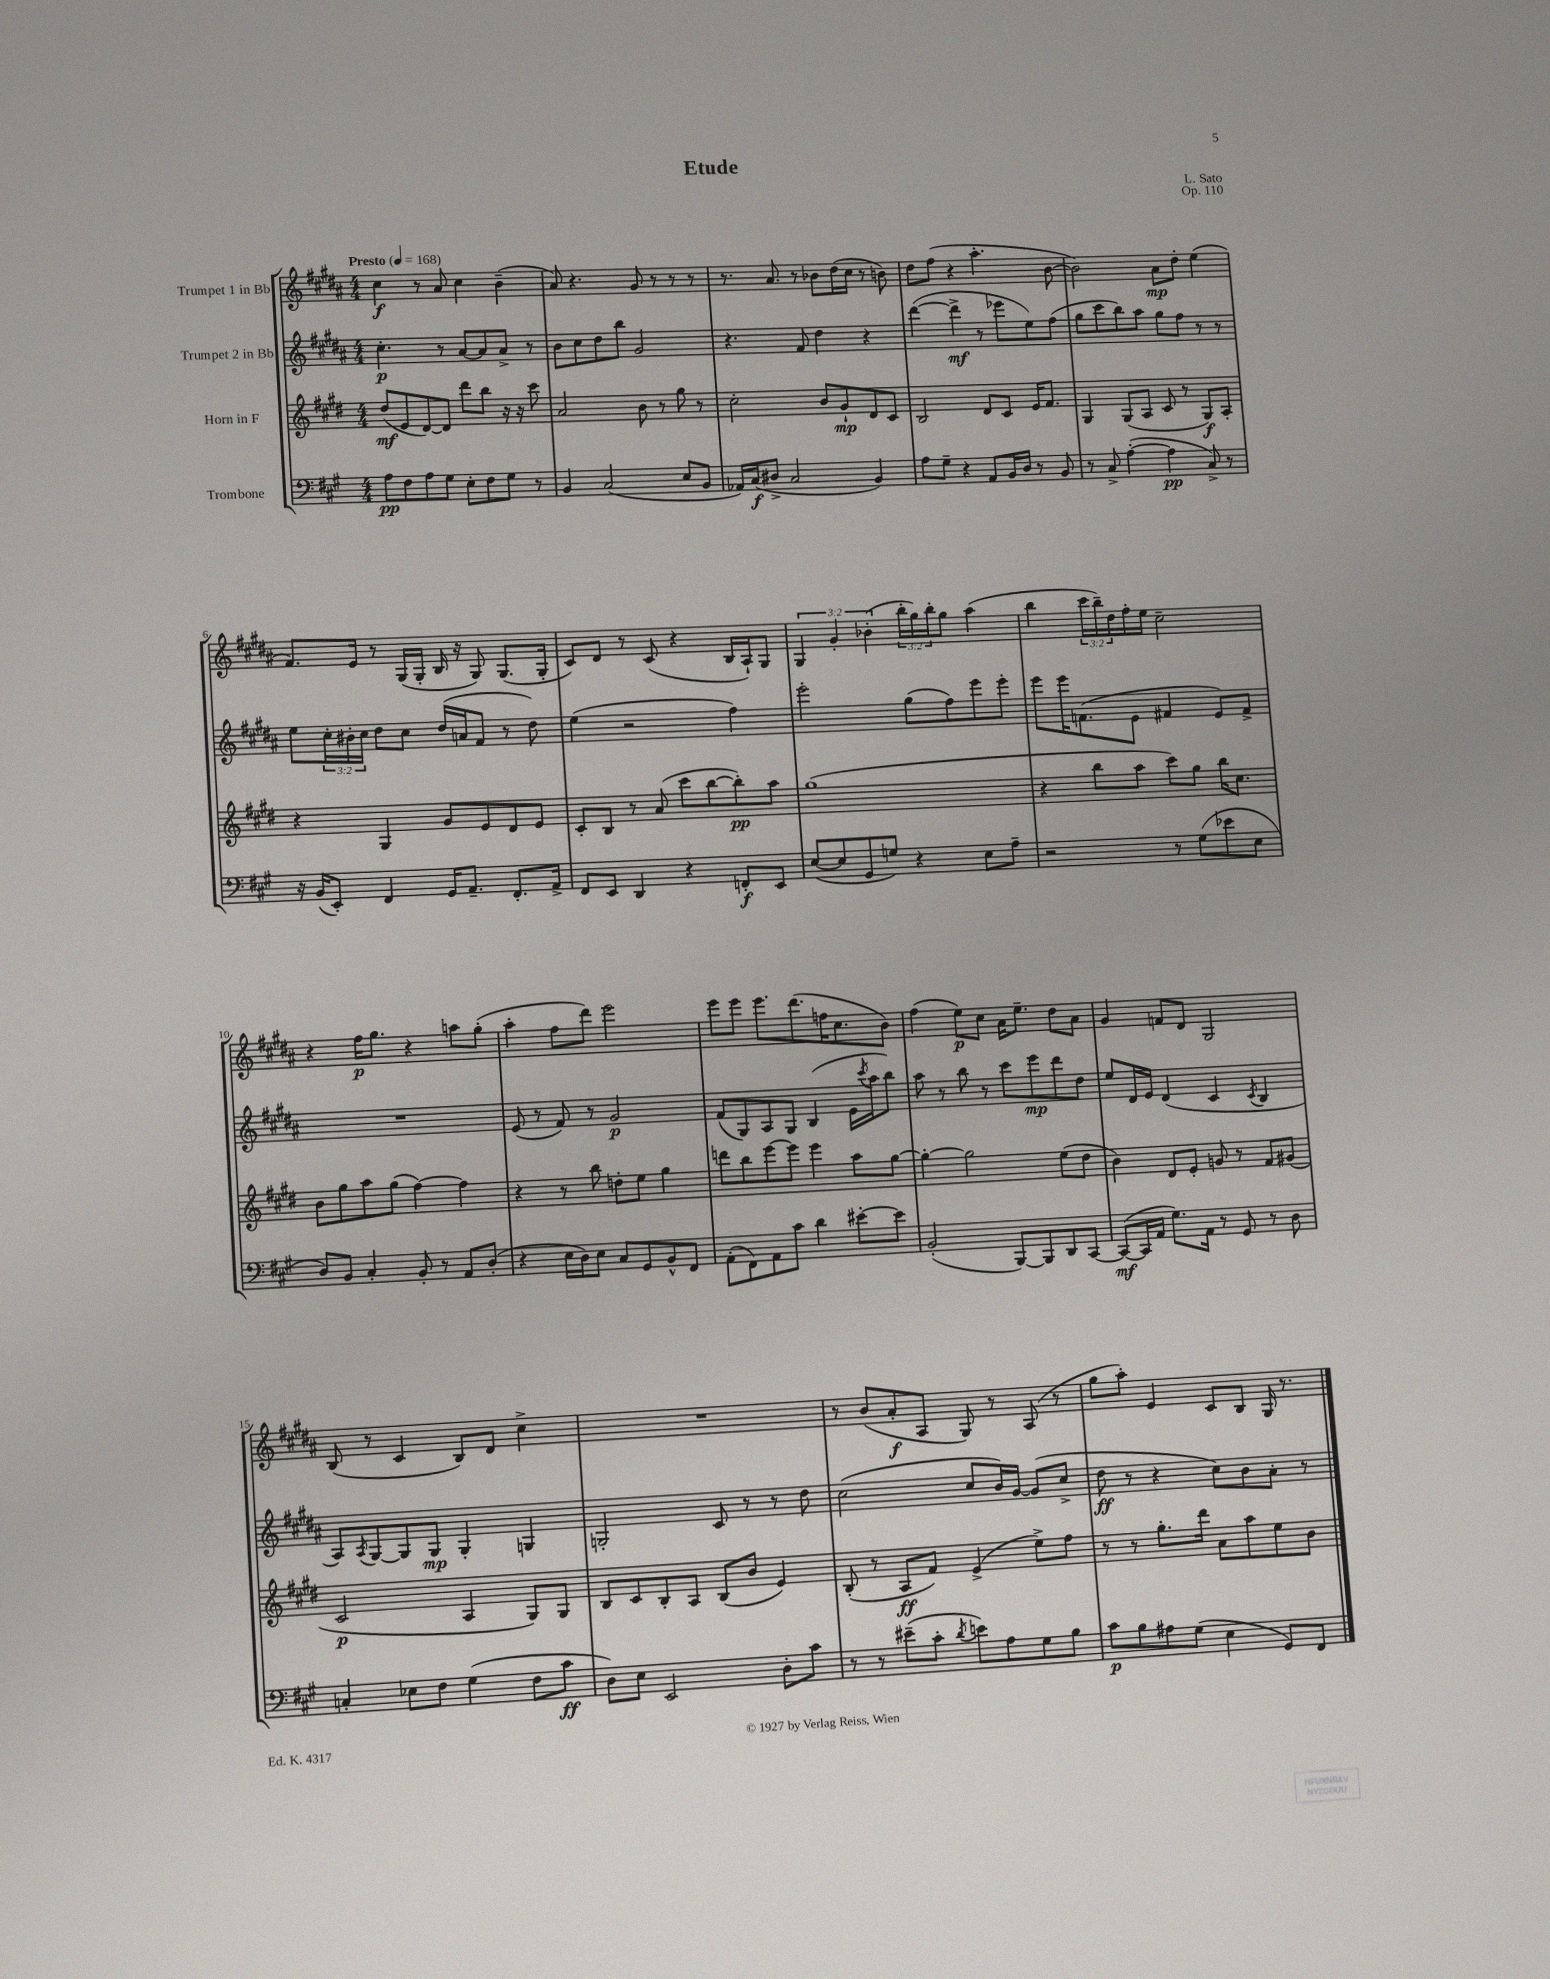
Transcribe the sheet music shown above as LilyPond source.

\header { title = "Etude" composer = "L. Sato" opus = "Op. 110" }
<<
\new StaffGroup <<
\new Staff = "s0" \with { instrumentName = "Trumpet 1 in Bb" } {
    \clef treble \key b \major \numericTimeSignature \time 4/4 \override Staff.TupletNumber.text = #tuplet-number::calc-fraction-text \tempo "Presto" 4 = 168
    cis''4\f r8 ais'8 cis''4 b'4--( |
    ais'8) r4. gis'8 r8 r8 r8 |
    r8. ais'8. r8 bes'8 dis''16( cis''16 r8 b'8) |
    dis''8 fis''8( r4 ais''4.-. b'8~ |
    b'2) ais'8\mp dis''8-. e''4( |
    fis'8.) e'16 r8 gis16( gis16-. b16 r16 gis8) gis8.( gis16-. |
    cis'8) dis'8 r8 cis'8( r4 b16 ais16-!) gis8 |
    \tuplet 3/2 { gis4 gis'4-. bes'4-.( } \tuplet 3/2 { b''16-. gis''16) b''16-. } gis''8 ais''4( |
    b''4 \tuplet 3/2 { cis'''16 b''16--) dis''16 } fis''16-. e''16 cis''2-- |
    r4 fis''16\p gis''8. r4 a''8 gis''8-.( |
    ais''4-. fis''8 dis'''8) e'''2 |
    e'''8 e'''8 e'''8. dis'''8.( f''16 cis''8. b'8) |
    fis''4( e''8\p) cis''8 ais'16 e''8.-- dis''8 ais'8 |
    gis'4 f'8 dis'8 gis2 |
    b8( r8 cis'4 b8) dis'8 cis''4-> |
    R1 |
    r8 b'8( ais'8-.\f ais8 gis8) r8 ais8( r8 |
    gis''8 ais''8-.) e'4 cis'8 b8 gis16 r8. \bar "|." |
}
\new Staff = "s1" \with { instrumentName = "Trumpet 2 in Bb" } {
    \clef treble \key b \major \numericTimeSignature \time 4/4 \override Staff.TupletNumber.text = #tuplet-number::calc-fraction-text
    cis''4.-.\p r8 ais'8~ ais'8 ais'8-> r8 |
    b'8 cis''8 dis''8 b''8 gis'2 |
    r4. fis'8 dis''4 r4 |
    dis'''4~( dis'''4->\mf r8 ees'''8 e''8) fis''8( |
    gis''8 cis'''8 b''8) ais''8 gis''8 fis''8 r8 r8 |
    e''8 \tuplet 3/2 { cis''16-. bis'16-. cis''16 } dis''8 cis''8 dis''16( a'16 fis'8 r8 dis''8) |
    e''4( r2 fis''4) |
    e'''2-. gis''8( fis''8) e'''8 e'''8-. |
    e'''8 e'''16 f'8.( e'8 fis'4 e'8) fis'8-> |
    R1 |
    e'8( r8 fis'8) r8 gis'2\p |
    fis'8( gis8) ais8 gis8 b4( e'16 \acciaccatura { cis'''8 } ais''16 b''8) |
    ais''8 r8 b''8 r8 cis'''8 e'''8\mp dis'''8 dis''8 |
    e''8 dis'16 e'16 dis'4( cis'4 \acciaccatura { cis'8 } b4 |
    ais8) \acciaccatura { ais8 } gis8~ gis8 gis8\mp gis4-. g4 |
    g2-. cis'8 r8 r8 dis''8 |
    cis''2( cis''8 b'16) gis'16~ gis'8( cis''8-> |
    dis''8\ff r8 r4 cis''8) b'8 ais'8-. r8 \bar "|." |
}
\new Staff = "s2" \with { instrumentName = "Horn in F" } {
    \clef treble \key e \major \numericTimeSignature \time 4/4
    dis''8\mf( e'8 dis'8~) dis'8 dis'''8 b''8 r16 r16 cis'''8 |
    a'2 b'8 r8 gis''8 r8 |
    cis''2-. b'8 gis'8-!\mp dis'8 cis'8 |
    b2 dis'8 cis'8 e'16 fis'8. |
    gis4 gis8( a8 cis'8 r8 gis8\f) a8-. |
    r4 gis4 gis'8 e'8 dis'8 e'8 |
    cis'8-. b8 r8 a'8( cis'''8 b''8~ b''8-.\pp) a''8 |
    gis''1( |
    r4 b''8 a''8 cis'''8) gis''8 b''16 cis''8. |
    b'8 gis''8 a''8 gis''8( fis''4~) fis''4 |
    r4 r8 b''8 d''8-. e''8 gis''4 |
    d'''8 b''8 e'''8~ e'''8 e'''4 a''8 gis''8~ |
    gis''4~-. gis''2 e''8( dis''8 |
    b'4) dis'8 e'8-. g'8 r8 fis'8 gis'8( |
    cis'2\p a4 gis8) gis8 |
    b8 cis'8 b8-. a8 b8( b'8 e'4) |
    b8-.( r8 a8\ff fis'8) e'4->( e''8->) fis''8 |
    r8 r8 gis''8.-. dis'''16 a'8 a''8 e''8 b'8 \bar "|." |
}
\new Staff = "s3" \with { instrumentName = "Trombone" } {
    \clef bass \key a \major \numericTimeSignature \time 4/4
    a8\pp fis8 a8 gis8 e8-. fis8 gis8 r8 |
    b,4 cis2( e8 b,8 |
    aes,16) cis16\f( dis8-> cis2 b,4) |
    a8 gis8-- r4 a,8 b,16 d16 r8 b,8 |
    r8 cis8-> a4~-.( a4\pp cis8->) r8 |
    r16 b,16( e,8-.) fis,4 gis,16 a,8.-- fis,8.-. a,16-> |
    fis,8 e,8 d,4 r4 f,8-.\f e,8 |
    e8~( e8 gis,8 g8) r4 e8 a8-- |
    r2 r8 gis8( ees'8 e8 |
    d8) b,8 cis4-. b,8-. r8 a,8 d8-.( |
    r4 e16 d16) e8 cis8 gis,8 b,8-^ fis,8 |
    a,8-.( fis,8) a,8 cis'8 d'4 eis'8~-. eis'8 |
    b,2-.( b,,8~) b,,8 d,8 cis,8~ |
    cis,8~\mf( cis,16 a,16 gis8.) a,16 r8 gis,8 r8 d8 |
    c4-. ees8 fis8 gis4( fis8 cis'8\ff |
    d8) e8 e,2 d8-. cis'8 |
    r8 r8 eis'8--( cis'8-. \acciaccatura { d'8 } e'8) a8 gis8 b8 |
    cis'8\p b8 ais8 gis8( e4 gis,8) fis,8 \bar "|." |
}
>>
>>
